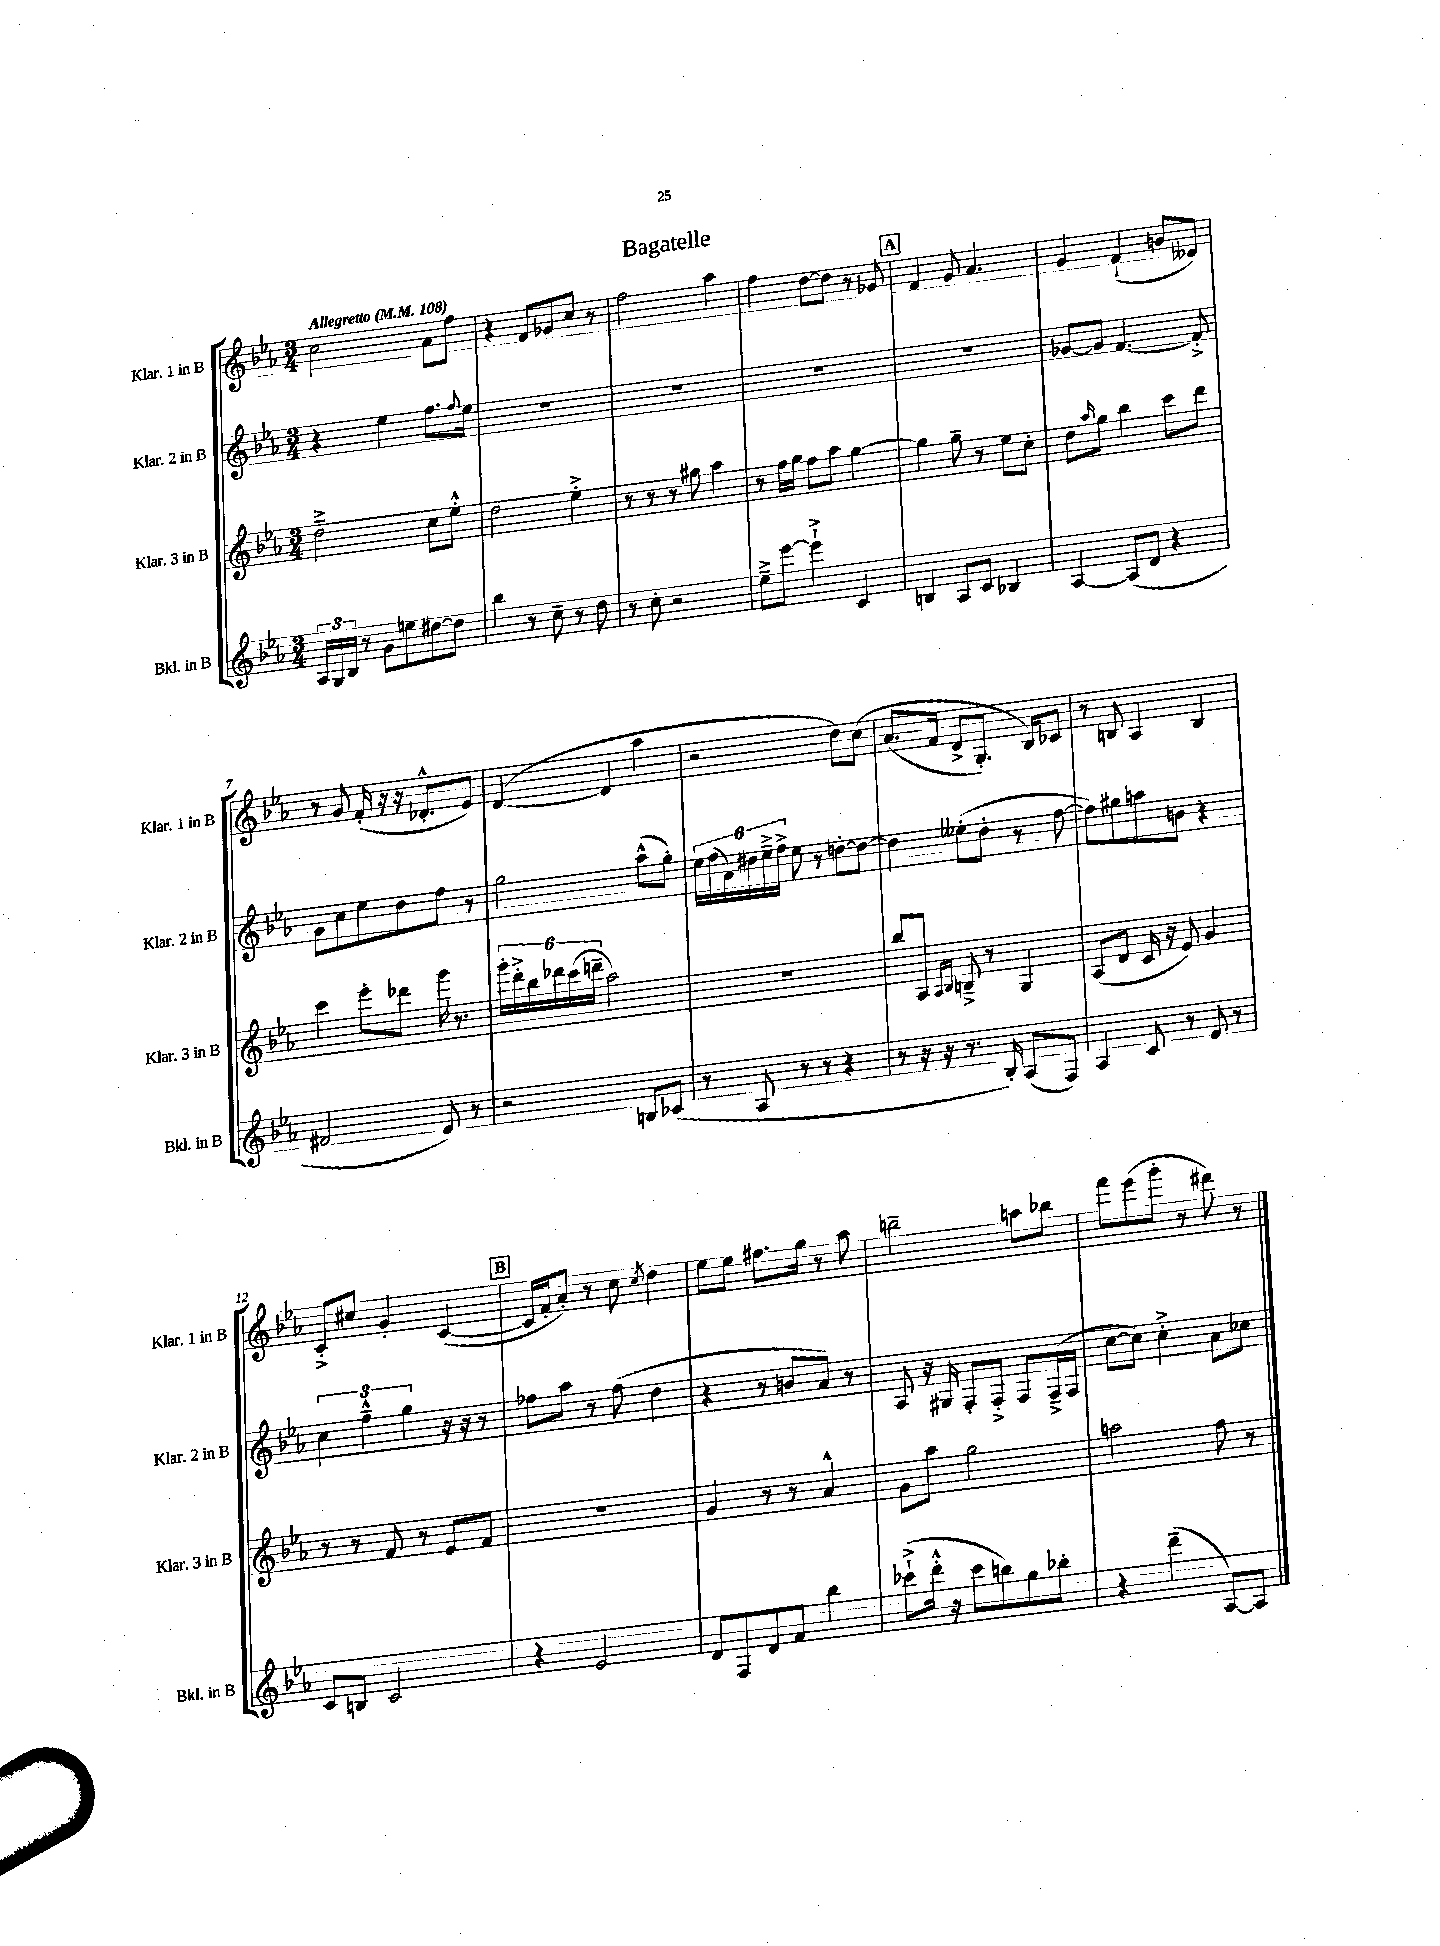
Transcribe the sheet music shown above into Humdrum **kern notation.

**kern	**kern	**kern	**kern
*staff4	*staff3	*staff2	*staff1
*clefG2	*clefG2	*clefG2	*clefG2
*k[b-e-a-]	*k[b-e-a-]	*k[b-e-a-]	*k[b-e-a-]
*M3/4	*M3/4	*M3/4	*M3/4
*MM108	*MM108	*MM108	*MM108
24A-/LL	2dd~^\	4r	2cc\
24G/	.	.	.
24B-/JJ	.	.	.
8r	.	.	.
8g\L	.	4ee-\	.
8ee\	.	.	.
[8dd#\	8cc\L	8.ff\L	8a-\L
8dd#\]J	8ee-'^^\J	.	8ff\J
.	.	8qqff/	.
.	.	16ee-\Jk	.
=	=	=	=
4bb-\	2dd\	2.r	4r
8r	.	.	8f/L
8cc~\	.	.	8g-/
8r	4ee-'^\	.	8cc/J
8dd\	.	.	8r
=	=	=	=
8r	8r	2.r	2ff\
8cc'\	8r	.	.
2r	8r	.	.
.	8gg#\	.	.
.	4aa-\	.	4aa-\
=	=	=	=
8ee-~^\L	8r	2.r	4ff\
[8eee-\J	16ff\LL	.	.
.	16gg\JJ	.	.
4eee-`^\]	8ff\L	.	[8dd\L
.	8aa-\J	.	8dd\]J
4c/	[4gg\	.	8r
.	.	.	8g-/
=	=	=	=
4B/	4gg\]	2.r	4f/
8A-/L	8gg~\	.	8g/
8c/J	8r	.	4.a-/
4B-/	8ee-\L	.	.
.	8cc'\J	.	.
=	=	=	=
[4A-/	8dd\L	[8g-/L	4g/
.	16qqaa-/	.	.
.	8gg\J	8g-/]J	.
(8A-/]L	4bb-\	[4.f/	(4f`/
8d/J	.	.	.
4r	8ccc\L	.	8b/L
.	8ddd\J	8f'^/]	8e--/J)
=	=	=	=
2f#/	4ccc\	8g\L	8r
.	.	8cc\	8g/
.	8eee-'\L	8ee-\	(16f'/
.	.	.	16r
.	8ddd-\J	8dd\	16r
.	.	.	8.d-'^^/L
8e-/)	16ggg\	8ff\J	.
.	8.r	.	.
8r	.	8r	8e-/J)
=	=	=	=
2r	24ggg'\LL	2gg\	([4d/
.	24ddd'^\	.	.
.	24bb-\	.	.
.	24ddd-\	.	.
.	(24ccc\	.	.
.	24ddd~\JJ	.	.
.	2aa-\)	.	4d/]
8B/L	.	(8aa-^^\L	4aa-\
(8c-/J	.	8gg'\J)	.
=	=	=	=
8r	2.r	24ee-\LL	2r
.	.	(24ff\	.
.	.	24a-\)	.
8A-/	.	24dd#\	.
.	.	24ee-~^\	.
.	.	24ff^\JJ	.
8r	.	8ee-\	.
8r	.	8r	.
4r	.	[8dd'\L	8dd\L)
.	.	8dd\_J	&(8cc\J
=	=	=	=
8r	8bb-/L	4dd\]	(8.a-/L
16r	8A-/J	.	.
16r	.	.	16f/Jk
.	16qqA-/LL	.	.
.	16qqB-/JJ	.	.
8.r	8B~^/	(8ee--'\L	8d^/L
.	8r	8dd'\J	8.G'/J)
16B-'/)	.	.	.
(8A-/L	4G/	8r	.
.	.	.	16B-/LK&)
8F/J)	.	[8ff\	8c-/J
=	=	=	=
4A-/	(8A-/L	8ff\]L)	8r
.	8d/J	8gg#\	8B/
8c/	16c/	8aa\	4A-/
.	16r	.	.
8r	8e-/)	8b\J	.
8e-/	4g/	4r	4B/
8r	.	.	.
=	=	=	=
8c/L	8r	6cc\	8c'^/L
8B/J	8r	.	8cc#/J
.	.	6ff~^^\	.
2c/	8f/	.	4g'/
.	.	6gg\	.
.	8r	.	.
.	8e-/L	16r	([4c/
.	.	16r	.
.	8f/J	8r	.
=	=	=	=
4r	2.r	8ff-\L	16c/]LL
.	.	.	16f'/J
.	.	8aa-\J	8a-'/J)
2e-/	.	8r	8r
.	.	(8ff-\	8cc\
.	.	.	8qcc/
.	.	4dd\	4dd\
=	=	=	=
8d/L	4g/	4r	8ee-\L
8F/	.	.	8ee-\J
8d/	8r	8r	8.ff#\L
8f/J	8r	8b/L	.
.	.	.	16gg\Jk
4bb-\	4a-^^/	8a-/J)	8r
.	.	8r	8aa-\
=	=	=	=
(8ccc-`^\L	8g\L	8A-/	2bb~\
16ddd'^^\Jk	8aa-\J	16r	.
16r	.	16G#/	.
8ccc-\L	2gg\	8F'/L	.
8bb\)	.	8F'^/J	.
8gg\	.	8F/L	8aa\L
8bb-'\J	.	(16F~^/L	8bb-\J
.	.	16F/JJ	.
=	=	=	=
4r	2aa\	[8cc\L	8fff\L
.	.	8cc\]J)	(8eee-\
(4ddd~\	.	4cc'^\	8ggg'\J
.	.	.	8r
[8A-/L)	8ff\	8a-\L	8ddd#\)
8A-/]J	8r	8cc-\J	8r
==	==	==	==
*-	*-	*-	*-
